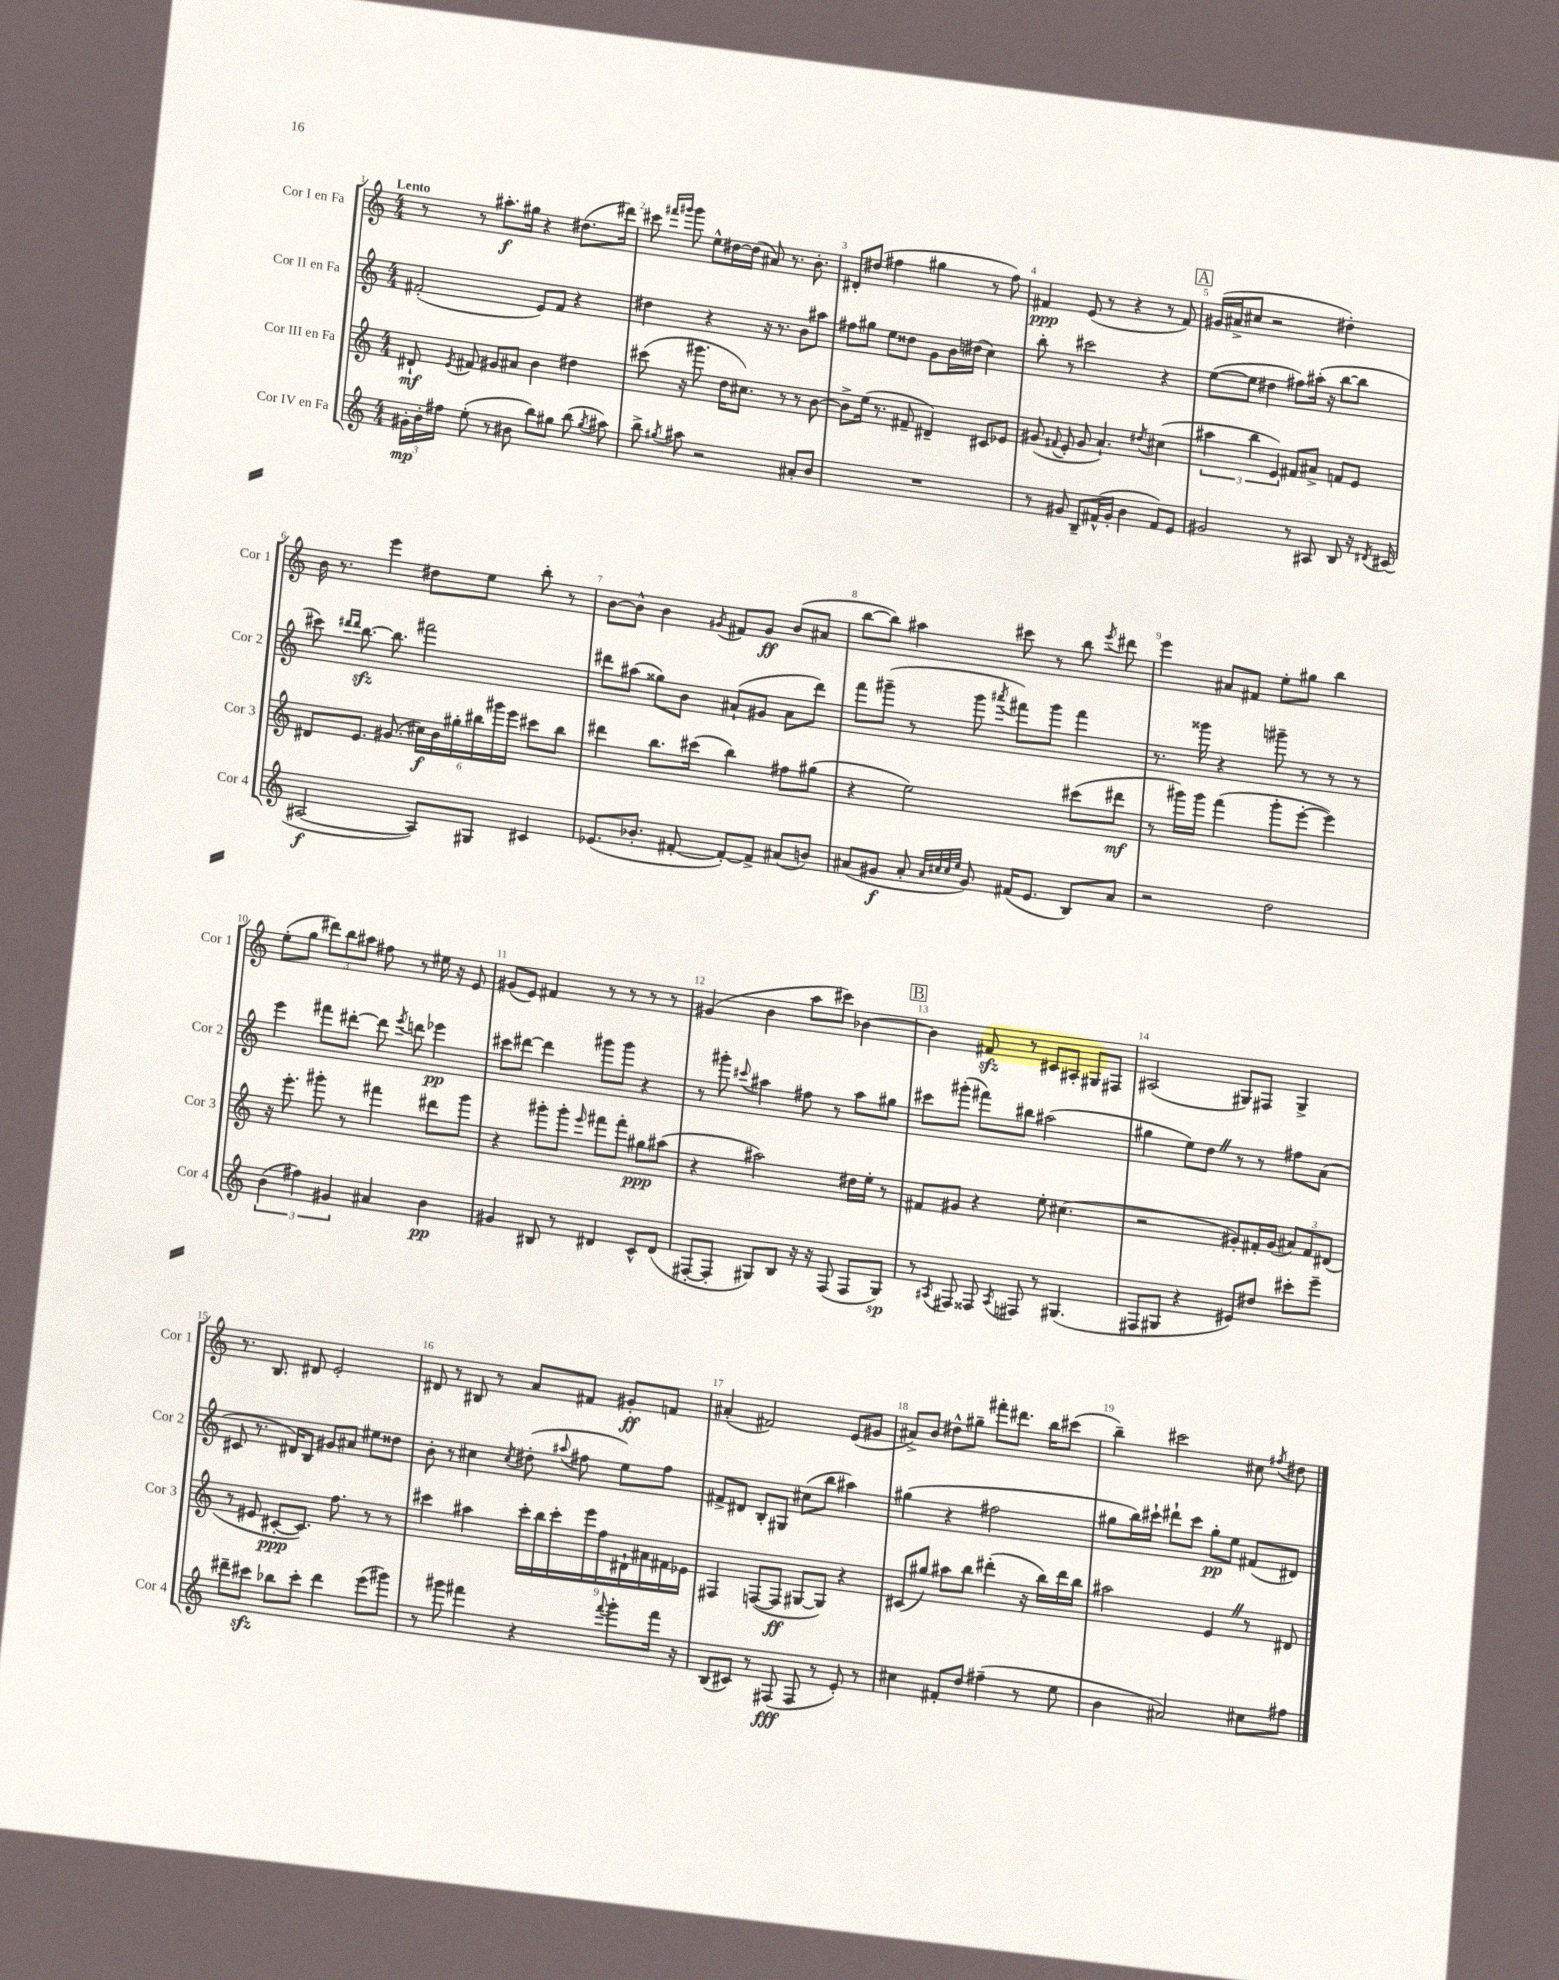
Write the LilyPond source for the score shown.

<<
\new StaffGroup <<
\new Staff = "s0" \with { instrumentName = "Cor I en Fa" shortInstrumentName = "Cor 1" } {
    \clef treble \key c \major \numericTimeSignature \time 4/4 \tempo "Lento"
    \autoBeamOff r8 r8 ais''8.[-.\f gis''16] r4 dis''8.[( dis'''16]) |
    cis'''8 \grace { fis'''16[ gis'''16] } gis'''8 e''8[-^ dis''16~ dis''16]( ais'8) r8. b'8.-. |
    dis'8[-. dis''8]( fis''4 gis''4 r8 fis''8) |
    fis'4\ppp e'8( r8 r4 r8 fis'8) |
    \mark \markup { \box "A" } gis'16[( ais'16-> cis''8] r2 dis''4-.) |
    b'16 r8. e'''4 dis''8[ e''8] b''8-. r8 |
    b'8[~ b'8]-^ b'4 \acciaccatura { gis'8 } fis'8[ gis'8]\ff b'8[( ais'8] |
    b''8[~ b''8]) ais''4 cis'''8 r8 b''8 \acciaccatura { e'''8 } dis'''8 |
    e'''4 ais'8[ fis'8] e''8[-. gis''8] b''4 |
    e''8[-.( g''8] \tuplet 3/2 { dis'''8[) b''8 ais''8] } fis''8 r8 eis''16 r16 e'8 |
    gis'8[( e'8]) fis'4 r8 r8 r8 r8 |
    gis'4( b'4 a''8[ cis'''8]) bes'4~ |
    \mark \markup { \box "B" } bes'4 fis'8\sfz r8 cis'8[ ais8]-. gis8[ fis8] |
    ais2( gis8[) fis8] gis4-> |
    r8. b8. dis'8 e'2-. |
    dis'8 r8 bis8 r8 a'8[ fis'8] gis'8[-.\ff f'8] |
    ais'4-.( fis'2) e'8[( gis'8] |
    ais'8[->) b'8] dis''8[-^ gis''8]-- fis'''8[-. dis'''8.] b''16[ cis'''8]( |
    b''4--) cis'''2 cis''8 \acciaccatura { fis''8 } dis''8 \bar "|." |
}
\new Staff = "s1" \with { instrumentName = "Cor II en Fa" shortInstrumentName = "Cor 2" } {
    \clef treble \key c \major \numericTimeSignature \time 4/4
    \autoBeamOff fis'2-.( e'8[) fis'8] r4 |
    dis''4 r4 r16 r8. b'8[ ais''8] |
    fis''8[ gis''8] e''8[ disis''8] g'8[ b'16 dis''16]( c''4) |
    b''8-. r8 cis'''2 r4 |
    \mark \markup { \box "A" } e''8[~( e''8] dis''4 fis''8[) ais''16]-.( r16 b''8[~ b''8] |
    cis'''8) \grace { dis'''16[ dis'''16] } b''8.~\sfz b''8. fis'''2 |
    dis'''8[ ais''8]( gisis''8[) b'8] ais'8[-!( gis'8] ais'8[ dis'''8]) |
    f'''8[ gis'''8]--( r8 gis'''8 \acciaccatura { ais'''8 } fis'''8[) gis'''8] fis'''4 |
    r8. gisis'''16 r4 gis'''8-- r8 r8 r8 |
    e'''4 fis'''8[ dis'''8]~-. dis'''8 \acciaccatura { e'''8 } d'''8 ees'''4\pp |
    cis'''8[ dis'''8]~ dis'''4 gis'''8[ gis'''8] r4 |
    r8 gis'''8-. \appoggiatura { cis'''8 } ais''4 fis''8 r8 ais''8[ gis''8] |
    \mark \markup { \box "B" } cis'''8[ gis'''8]-.( fis'''8[) bis''8] ais''2( |
    gis''4 e''8[) d''8] \once \override BreathingSign.text = \markup { \musicglyph "scripts.caesura.straight" } \breathe r8 r8 fis''8[ a'8]( |
    cis'8 r8. dis'16[) b8] gis'8[ ais'8] eis''8[ disis''8] |
    b'8-. r8 cis''4 \acciaccatura { cis''8 } dis''8-.( \appoggiatura { ais''8 } fis''8 e''8[) fis''8] |
    fis'8[-> dis'8] b8[-. gis8] cis''8[( b''8] ais''4) |
    gis''4( r4 fis''2 |
    gis''8[ b''16) cis'''16]-! dis'''8[-! cis'''8] gis''8[-.\pp e''8] fis'8[( dis'8]) \bar "|." |
}
\new Staff = "s2" \with { instrumentName = "Cor III en Fa" shortInstrumentName = "Cor 3" } {
    \clef treble \key c \major \numericTimeSignature \time 4/4
    \autoBeamOff dis'8-!\mf \acciaccatura { e'8 } fis'8 gis'8[ ais'8] b'4 dis''4 |
    cis'''8( r16 gis'''8. d''16[ cis''8.]) r8 r8 b'8~ |
    b'8[-> e''16]( r8. fis'8-- dis'4--) cis'8[ ees'8] |
    gis'8( \appoggiatura { fis'8 } e'8-. gis'8 a'4.-!) \acciaccatura { dis''8 } cis''4( |
    \mark \markup { \box "A" } \tuplet 3/2 { ais''4 b''4 e'4) } fis'8[ ais'8]-> f'8[ e'8] |
    dis'8[ e'8.] gis'8.( \tuplet 6/4 { cis''16[\f) b'16 gis''16-. bis''16 gis'''16 e'''16] } cis'''8[ bis''8] |
    dis'''4 b''8.[ cis'''16]( b''4) fis''8[ gis''8]( |
    r4 e''2) cis'''8[( dis'''8]\mf |
    r8 gis'''16[) gis'''16] f'''4( gis'''8[-. e'''8]~-. e'''4) |
    r16 e'''8.-. gis'''8-. r8 fis'''4 dis'''8[ gis'''8] |
    r4 gis'''8[-. gis'''8]-. \grace { e'''16 } fis'''8[ fis'''8]-. gis''8[\ppp ais''8]( |
    r4 ais''2) dis''16[ e''16]-. r8 |
    \mark \markup { \box "B" } fis'8[ gis'8] r4 e''8-. cis''4.( |
    r2 gis'8[-.) fis'16-. gis'16]( \tuplet 3/2 { ais'8[) fis'8 dis'8]( } |
    r8 eis'8 cis'8[~-.\ppp cis'8.]) f''8. r8 r8 |
    cis'''4 ais''4 \tuplet 9/8 { cis'''16[-. b''16 cis'''16-. e'''16 f''16 dis'16-! ais'16 fis'16 ees'16] } |
    fis4 f8[~( f8]\ff gis8[~ gis8]) r4 |
    cis'8[( gis''8]) ais''8[ b''8] dis'''4-.( r16 b''16[) dis'''16 b''16] |
    ais''2 e'4 \once \override BreathingSign.text = \markup { \musicglyph "scripts.caesura.straight" } \breathe r8 dis'8 \bar "|." |
}
\new Staff = "s3" \with { instrumentName = "Cor IV en Fa" shortInstrumentName = "Cor 4" } {
    \clef treble \key c \major \numericTimeSignature \time 4/4
    \autoBeamOff \tuplet 3/2 { gis'16[-.\mp b'16-. fis''16] } e''8-.( r8 bis'8 b''8[) gis''8] b''8( \acciaccatura { gis''8 } ais''8) |
    b''8-> \acciaccatura { gis''8 } ais''8 r2 ais'8[-. b'8] |
    R1 |
    r8 gis'8 b8[-- fis'16-^( gis'16]-. b'4 fis'8[) e'8] |
    \mark \markup { \box "A" } gis'2 r8 ais8 b8 r16 \acciaccatura { dis'8 } cis'16( |
    ais2~\f ais8[) gis8] cis'4 |
    ees'8.[( bes'8.]-. fis'8~-. fis'8[~-.) fis'8]-> ais'8[( b'8]) |
    ais'8[( gis'8]\f ais'8-. \grace { ais'32[ cis''32 cis''32 e''32] } gis'8) fis'16[( e'8.] b8[) ais'8] |
    r2 d''2 |
    \tuplet 3/2 { b'4( fis''4) gis'4 } ais'4 b'4\pp |
    gis'4 bis8 r8 dis'4 c'8[-^ dis'8]( |
    fis8[~-. fis8]-. gis8[) b8] r16 r16 fis8( fis8[ gis8]\sp) |
    \mark \markup { \box "B" } r8 \acciaccatura { ais8 } fis8 fisis8 \acciaccatura { ais8 } fis8 r8 gis4.( |
    fis8[ gis8] r4 eis'8[) dis''8] cis'''8[-. e'''8]-- |
    dis'''8[-- cis'''8]\sfz bes''8[ cis'''8]-. dis'''4 e'''8[( gis'''8]) |
    r8 gis'''8 fis'''4 r4 \appoggiatura { fis'''8 } gis'''8[-. fis'''16] r16 |
    b8[( cis'8]) r8 fis8\fff( fis8 r8 e'8-.) r8 |
    cis''4 fis'8[-. d''8] fis''4--( r8 e''8 |
    b'4 ais'2) cis''8[ fis''8] \bar "|." |
}
>>
>>
\layout { \context { \Score \override BarNumber.break-visibility = ##(#f #t #t) barNumberVisibility = #all-bar-numbers-visible } }
